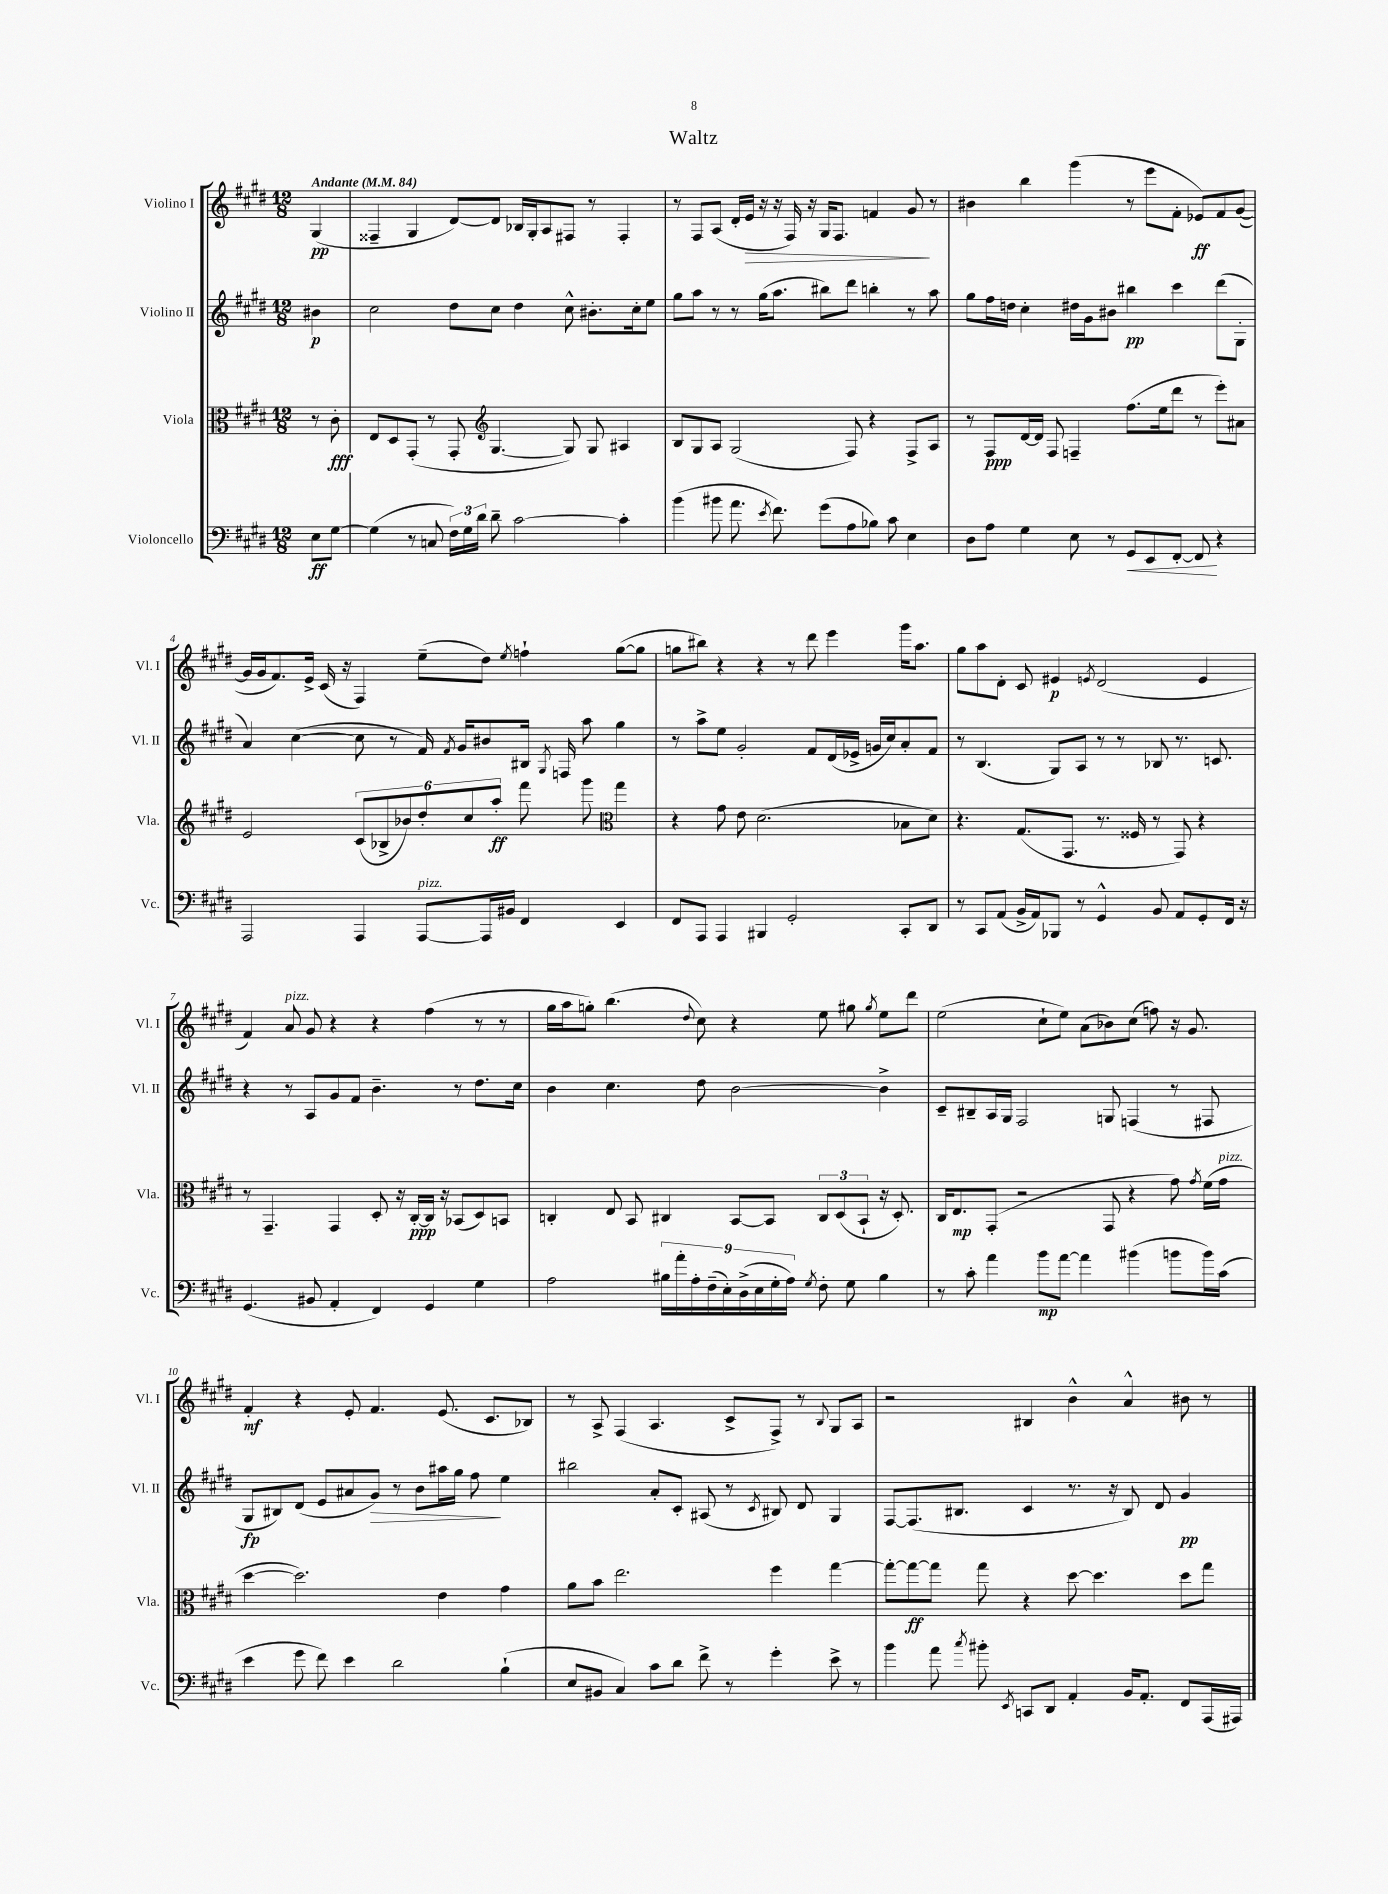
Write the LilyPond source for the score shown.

\header { title = "Waltz" }
<<
\new StaffGroup <<
\new Staff = "s0" \with { instrumentName = "Violino I" shortInstrumentName = "Vl. I" } {
    \clef treble \key e \major \numericTimeSignature \time 12/8 \partial 4 \tempo "Andante" 4 = 84
    \autoBeamOff gis4\pp( |
    fisis4-- gis4 dis'8[~) dis'8] bes16[ gis16-. a8 fis8] r8 fis4-. |
    r8 fis8[ a8]( dis'16[-. e'16]\> r16 r16 fis16) r16 gis16[ fis8.] f'4 gis'8\! r8 |
    bis'4 b''4 gis'''4( r8 e'''8[ fis'8]-. ees'8[\ff) fis'8 gis'8]~( |
    gis'16[ gis'16 fis'8.) e'16]-> cis'16( r16 fis4) e''8[--( dis''8]) \acciaccatura { e''8 } f''4-! gis''8[~( gis''8] |
    g''8[ bis''8]) r4 r4 r8 dis'''8 e'''4 gis'''16[ a''8.] |
    gis''8[ a''8 dis'8]-. cis'8 eis'4\p \acciaccatura { e'8 } dis'2( e'4 |
    fis'4) a'8^\markup { \italic "pizz." } gis'8 r4 r4 fis''4( r8 r8 |
    gis''16[ a''16 g''8]-.) b''4.( \appoggiatura { dis''8 } cis''8) r4 e''8 gis''8 \acciaccatura { gis''8 } e''8[ dis'''8] |
    e''2( cis''8[-! e''8]) a'8[( bes'8) cis''8]( f''8) r16 gis'8. |
    fis'4-.\mf r4 e'8-. fis'4. e'8.( cis'8.[ bes8]) |
    r8 a8-> fis4( a4. cis'8[-> fis8]->) r8 \appoggiatura { b8 } gis8[ a8] |
    r2 bis4 b'4-^ a'4-^ bis'8 r8 \bar "|." |
}
\new Staff = "s1" \with { instrumentName = "Violino II" shortInstrumentName = "Vl. II" } {
    \clef treble \key e \major \numericTimeSignature \time 12/8 \partial 4
    \autoBeamOff bis'4\p |
    cis''2 dis''8[ cis''8] dis''4 cis''8-^ bis'8.[-. cis''16-. e''8] |
    gis''8[ a''8] r8 r8 gis''16[( a''8.] bis''8[) dis'''8] b''4-. r8 a''8 |
    gis''8[ fis''16 d''16] cis''4-. dis''16[ gis'16 bis'8] bis''4\pp cis'''4 dis'''8[( gis8]-. |
    a'4) cis''4~( cis''8 r8 fis'16) \acciaccatura { fis'8 } gis'16[ bis'8 bis16] \acciaccatura { gis8 } f16 a''8 gis''4 |
    r8 a''8[-> e''8] gis'2-. fis'8[ dis'16( ees'16]-> g'16[ cis''16) a'8-. fis'8] |
    r8 b4.( gis8[) a8] r8 r8 bes8 r8. c'8. |
    r4 r8 a8[ gis'8 fis'8] b'4.-- r8 dis''8.[ cis''16] |
    b'4 cis''4. dis''8 b'2~ b'4-> |
    cis'8[-- bis8-- a16 gis16] fis2 g8 f4( r8 fis8 |
    gis8[\fp bis8) dis'8]( e'8[ ais'8 gis'8]\>) r8 b'8[ ais''16 gis''16] fis''8\! e''4 |
    bis''2 a'8[-. cis'8]-. ais8( r8 \acciaccatura { cis'8 } bis8) dis'8 gis4 |
    fis8[~ fis8.( bis8.] cis'4 r8. r16 bis8) dis'8 gis'4\pp \bar "|." |
}
\new Staff = "s2" \with { instrumentName = "Viola" shortInstrumentName = "Vla." } {
    \clef alto \key e \major \numericTimeSignature \time 12/8 \partial 4
    \autoBeamOff r8 cis'8-.\fff |
    e8[ dis8 gis,8]-.( r8 gis,8-. \clef treble gis4.~ gis8) gis8 ais4 |
    b8[ gis8 a8] gis2( fis8) r4 fis8[-> a8] |
    r8 fis8[\ppp dis'16~ dis'16] fis8 f4-- fis''8.[( e''16 dis'''8] r8 e'''8[-.) ais'8] |
    e'2 \tuplet 6/4 { cis'8[( bes8-> bes'8) dis''8-. cis''8 a''8]-.\ff } fis'''8 gis'''8 \clef alto gis''4 |
    r4 gis'8 e'8 dis'2.( bes8[ dis'8]) |
    r4. gis8.[( gis,8.] r8. fisis16 r8 gis,8) r4 |
    r8 gis,4.-- gis,4 dis8-. r16 cis16[~-.\ppp cis16] r16 bes,8[( dis8) b,8] |
    c4-. e8 b,8 cis4 b,8[~ b,8] \tuplet 3/2 { cis8[ dis8( b,8]-! } r16 dis8.-.) |
    cis16[ e8.\mp gis,8]-.( r2 gis,8 r4 gis'8) \acciaccatura { gis'8 } fis'16[( gis'16]^\markup { \italic "pizz." } |
    dis''4~ dis''2.) e'4 gis'4 |
    a'8[ b'8] e''2. fis''4 gis''4~ |
    gis''8[~-. gis''8~\ff gis''8] gis''8 r4 dis''8~ dis''4. dis''8[ gis''8] \bar "|." |
}
\new Staff = "s3" \with { instrumentName = "Violoncello" shortInstrumentName = "Vc." } {
    \clef bass \key e \major \numericTimeSignature \time 12/8 \partial 4
    \autoBeamOff e8[\ff gis8]~ |
    gis4( r8 c8 \tuplet 3/2 { fis16[) gis16 dis'16] } dis'8-- cis'2~ cis'4-. |
    b'4( bis'8 a'8. \acciaccatura { e'8 } fis'8.) gis'8[( a8 bes8]) cis'8 e4 |
    dis8[ a8] gis4 e8 r8 gis,8[\< e,8 fis,8]~-. fis,8\! r4 |
    a,,2 a,,4 a,,8[~^\markup { \italic "pizz." } a,,16 bis,16] fis,4 e,4 |
    fis,8[ a,,8] a,,4 bis,,4 gis,2-. cis,8[-. dis,8] |
    r8 cis,8[ a,8]( b,16[-> a,16) bes,,8] r8 gis,4-^ b,8 a,8[ gis,8-. fis,16] r16 |
    gis,4.( bis,8 a,4-. fis,4) gis,4 gis4 |
    a2 \tuplet 9/8 { bis16[ a'16-. a16-. fis16--( e16-.) dis16->( e16 gis16-. a16]) } \acciaccatura { gis8 } fis8-. gis8 bis4 |
    r8 cis'8-. a'4 b'8[\mp a'8]~ a'4 bis'4( b'8[ b'16) cis'16]( |
    e'4 gis'8 fis'8) e'4 dis'2 b4-!( |
    e8[ bis,8] cis4) cis'8[ dis'8] fis'8-> r8 gis'4-. e'8-> r8 |
    b'4 a'8 \acciaccatura { cis''8 } bis'8-. \acciaccatura { e,8 } c,8[ dis,8] a,4-. b,16[ a,8.]-. fis,8[ a,,16( ais,,16]) \bar "|." |
}
>>
>>
